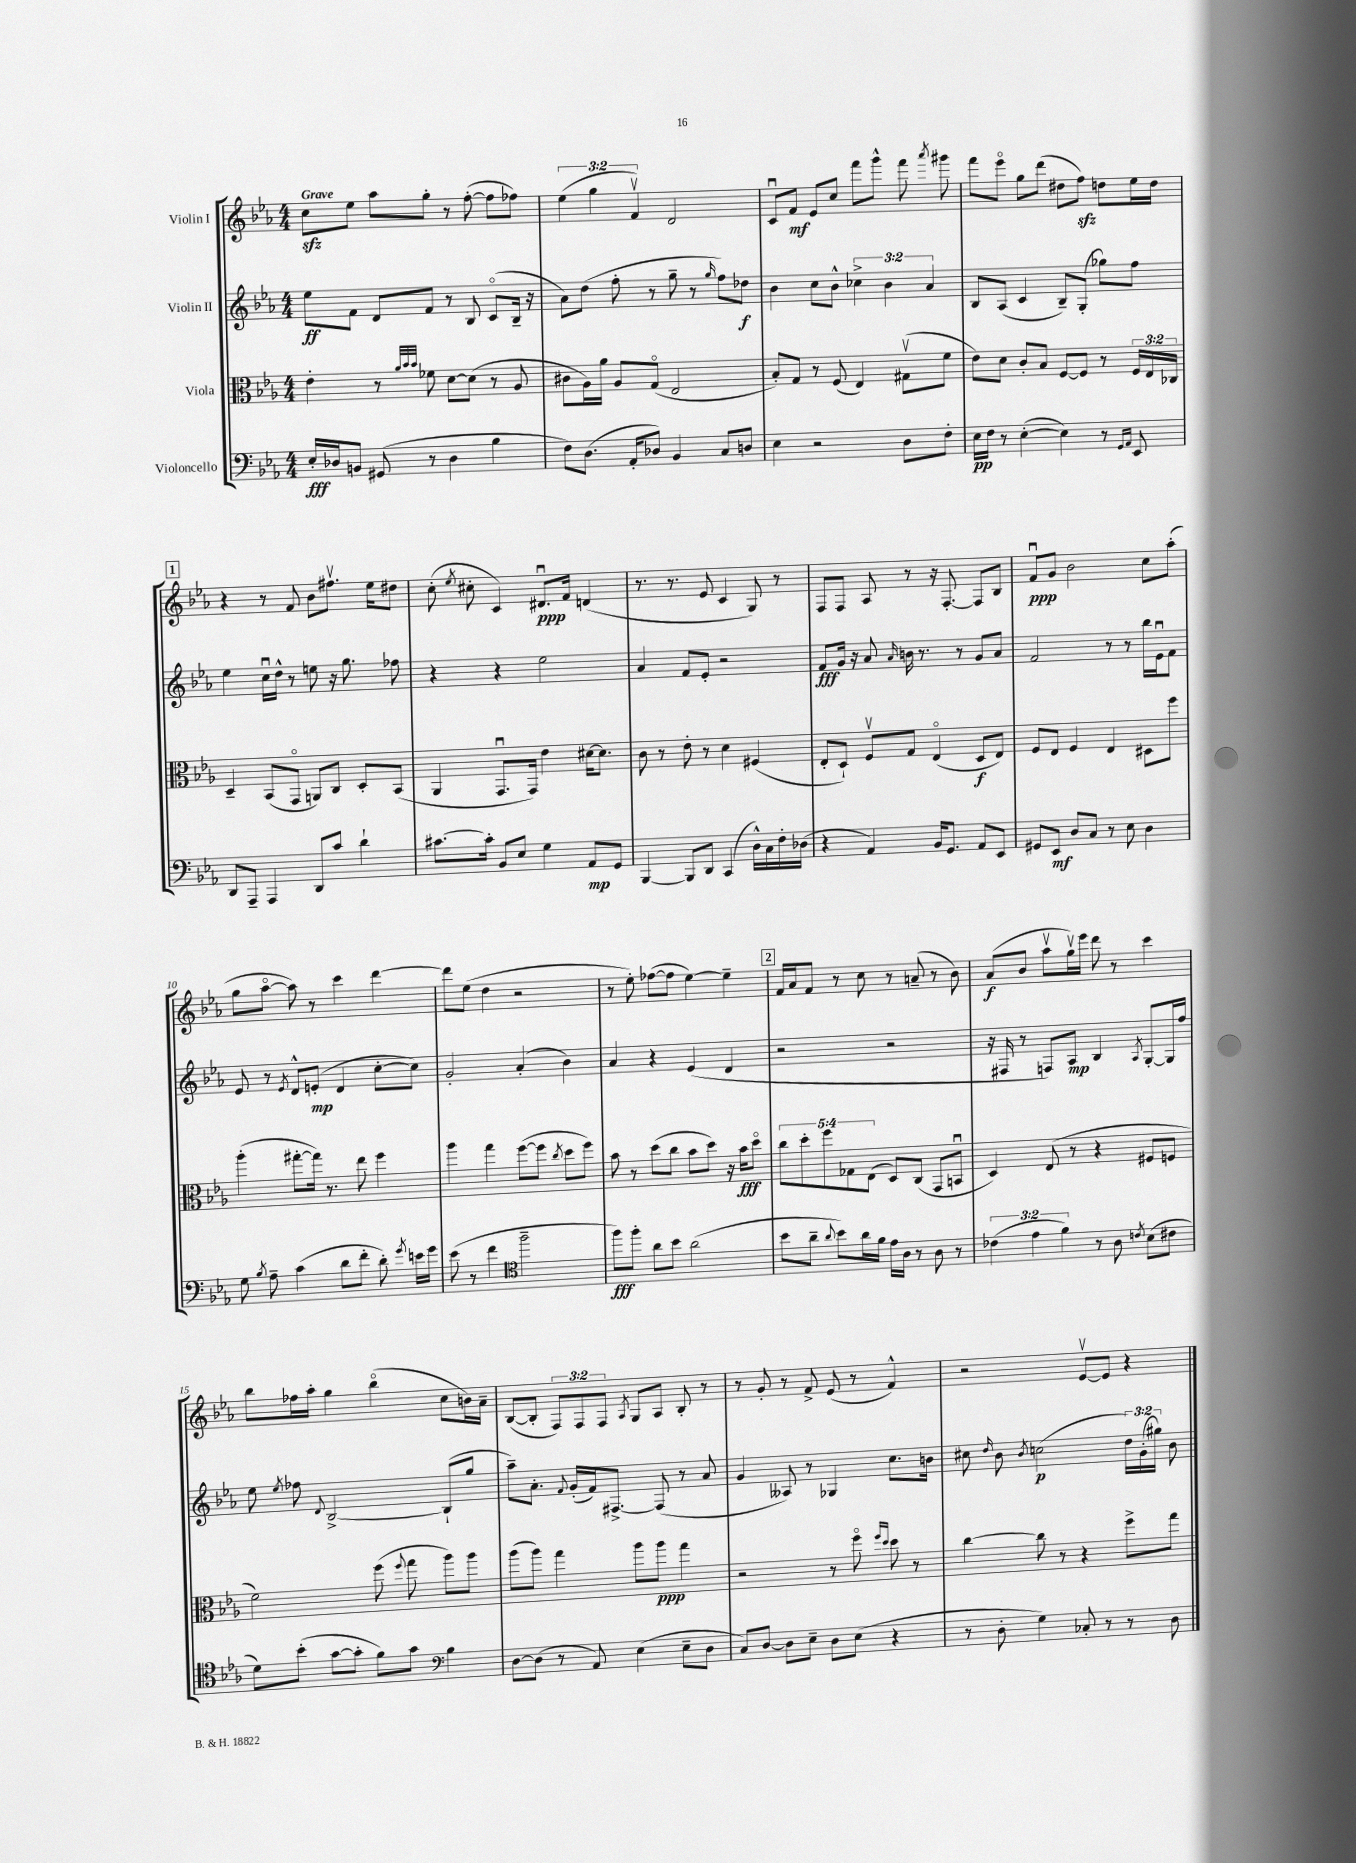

**kern	**kern	**kern	**kern
*staff4	*staff3	*staff2	*staff1
*clefF4	*clefC3	*clefG2	*clefG2
*k[b-e-a-]	*k[b-e-a-]	*k[b-e-a-]	*k[b-e-a-]
*M4/4	*M4/4	*M4/4	*M4/4
16E-'	4e-'	8ee-	8cc
16D-	.	.	.
8BB	.	8f	8ee-
(8GG#	8r	8d	8aa-
.	32qqa-	.	.
.	32qqb-	.	.
.	32qqb-	.	.
8r	8f-	8f	8gg'
4D-	[8d	8r	8r
.	(8d]	8B-	([8ff'
4B-	8r	(8co	8ff]
.	8A-	16B-~	8ff-)
.	.	16r	.
=	=	=	=
8F)	8c#	8a-)	(6ee-
(8.D	16A-)	(8dd	.
.	.	.	6gg
.	16a-	.	.
.	8A-	8ff'	.
16AA-'	.	.	.
.	.	.	6fv)
8D-)	(8Go	8r	.
4BB-	2E-	8gg~	2d
.	.	8r	.
.	.	16qqgg	.
8C	.	8ff)	.
8D	.	8dd-	.
=	=	=	=
4E-	8B-')	4b-	8cu
.	8G	.	8f
2r	8r	8cc	8e-
.	(8F	8b-^^	8cc
.	4E-)	6cc-^	8fff
.	.	.	8ggg^^
.	.	6b-	.
8D	(8G#v	.	8fff
.	.	6a-	.
.	.	.	8qaaa-
8F'	8f	.	8ggg#
=	=	=	=
16E-	8e-)	8B-	8fff
16F	.	.	.
8r	8d	(8A-	8eee-o
([4E-'	8c'	4c	8gg
.	8B-	.	(8ddd
4E-])	[8F	8B-~)	8dd#
.	8F]	(8G'	8ff)
8r	8r	8gg-)	8dd
16qqGG	.	.	.
16qqAA-	.	.	.
8EE-	24F	8ff	16ee-
.	24E-	.	.
.	.	.	16dd
.	24C-	.	.
=	=	=	=
8DD	4D~	4ee-	4r
8AAA-~	.	.	.
4AAA-	(8BB-	16ccu	8r
.	.	16dd^^	.
.	8GGo	8r	8f
8DD	8AA)	8ee	8b-
8c	8C	16r	8.ff#v
.	.	8.gg	.
4d`	8D'	.	.
.	.	.	16ee-
.	(8BB-	8ff-	8dd#
=	=	=	=
[8.c#	4AA-	4r	(8cc'
.	.	.	8qee-
.	.	.	8cc#'
16c#']	.	.	.
8BB-	8.GGu	4r	4c)
8E-	.	.	.
.	16GG)	.	.
4G	4e-	2ee-	8.d#u
.	.	.	16f
8AA-	[16d#	.	(4d
.	8.d#]	.	.
8GG	.	.	.
=	=	=	=
[4BBB-	8c	4a-	8.r
.	8r	.	.
.	.	.	8.r
8BBB-]	8e-'	8f	.
8DD	8r	8e-'	8e-
(4CC	4d	2r	4c
16D^^)	(4F#	.	8G)
16C	.	.	.
16F'	.	.	8r
(16D-	.	.	.
=	=	=	=
4r	8E-'	8f	8F
.	8D`)	16g	8F
.	.	16r	.
4AA-)	8Fv	8a-	8A-
.	.	16qqa-	.
.	8G	16b	8r
.	.	8.r	.
16BB-	(4E-o	.	16r
8.GG	.	.	[8.F'
.	.	8r	.
8AA-	8D	8g	8F]
8EE-	8E-)	8a-	8B-
=	=	=	=
8GG#	8F	2f	8fu
8EE-	8E-	.	8g
8D	4F	.	2b-
8C	.	.	.
8r	4E-	8r	.
8E-	.	8r	.
4D	8D#	16bb-	8cc
.	.	16e-u	.
.	8ff	8f	(8aa-'
=	=	=	=
8G	(4aa-'	8e-	8gg
8qB-	.	.	.
8A-~	.	8r	[8aa-o
.	.	8qe-	.
(4c	[8gg#'	8d^^	8aa-])
.	16gg#])	(8e'	8r
.	8.r	.	.
8d	.	4d	4ccc
8f'	8ee-	.	.
8d')	4ff	[8cc'	[4ddd
8qg	.	.	.
16e	.	8cc])	.
16g	.	.	.
=	=	=	=
(8e-	4aa-	2g'	8ddd]
8r	.	.	(8ee-
4f	4gg	.	4dd
*clefC4	*	*	*
2ff~	([8ff	(4a-'	2r
.	8ff]	.	.
.	8qcc	.	.
.	8dd	4b-)	.
.	8ff)	.	.
=	=	=	=
8ff)	8b-	4a-	8r
8ff'	8r	.	8ee-')
8a-	(8dd	4r	([8ff-
8b-	8cc	.	8ff-]
(2a-	8b-	(4e-	[4ee-)
.	8dd)	.	.
.	16r	4d	4ee-~]
.	16b-	.	.
.	8ddo	.	.
=	=	=	=
8b-	10cc	2r	16f
.	.	.	16a-
.	10dd'	.	.
8a-~	.	.	8f
.	10ff	.	.
8qqa-	.	.	.
8b-)	.	.	8r
.	10G-	.	.
16a-	.	.	8cc
.	(10E-	.	.
16f	.	.	.
16e-	8D)	2r	8r
16A-	.	.	.
8r	(8C	.	(8a~
8A-	8GG	.	8r
8r	8BBu	.	8b-)
=	=	=	=
(6c-	4D)	16r	(8a-
.	.	16F#	.
.	.	8r	8b-
6e-	.	.	.
.	(8E-	8F)	8aa-v
6f)	.	.	.
.	8r	8A-	16ggv)
.	.	.	16eee-
8r	4r	4B-	8ddd
8A-	.	.	8r
8qc	.	8qA-	.
(8B-	8F#	[8G'	4ccc
8c#	8F	16G]	.
.	.	16ff	.
=	=	=	=
8d)	2f)	8ee-	8bb-
.	.	8qee-	.
(8b-'	.	8ff-	16ff-
.	.	.	16aa-'
.	.	8qqd	.
[8g	.	[2B-^	4gg
8g']	.	.	.
8f)	(8ff	.	(4bb-o
.	8qqff	.	.
8g	8gg	.	.
*clefF4	*	*	*
4B-	8aa-)	(8B-`]	8cc
.	8aa-	8gg	16b)
.	.	.	16a-~
=	=	=	=
[8D	(8aa-	8aa-~)	([8B-
(8D]	8aa-)	8.a-'	8B-']
8r	4gg	.	12F)
.	.	8qqf	.
.	.	(16g'	.
.	.	.	12F
8AA-)	.	16f)	.
.	.	.	12F
.	.	[8.F#^	.
.	.	.	8qA-
(4E-	8aa-	.	8G
.	8aa-	(8F#]	8A-
8E-~	4gg	8r	8B-'
8D	.	8a-	8r
=	=	=	=
8C)	2r	4g	8r
[8D	.	.	8g'
8D]	.	8A--)	8r
8E-~	.	8r	8f^
8D	8r	4G-	(8e-
(8E-	8ffo	.	8r
.	16qqff	.	.
.	16qqdd	.	.
4r	8dd	8.cc	4f^^)
.	8r	.	.
.	.	16b	.
=	=	=	=
8r	[4cc	8cc#	2r
.	.	16qqdd	.
8D'	.	8b-	.
.	.	8qb-	.
4G)	8cc]	(2cc	.
.	8r	.	.
8C-'	4r	.	[8e-v
8r	.	.	8e-]
8r	8ff^	24dd)	4r
.	.	(24g'	.
.	.	24gg#)	.
8D	8gg	8b-	.
==	==	==	==
*-	*-	*-	*-
